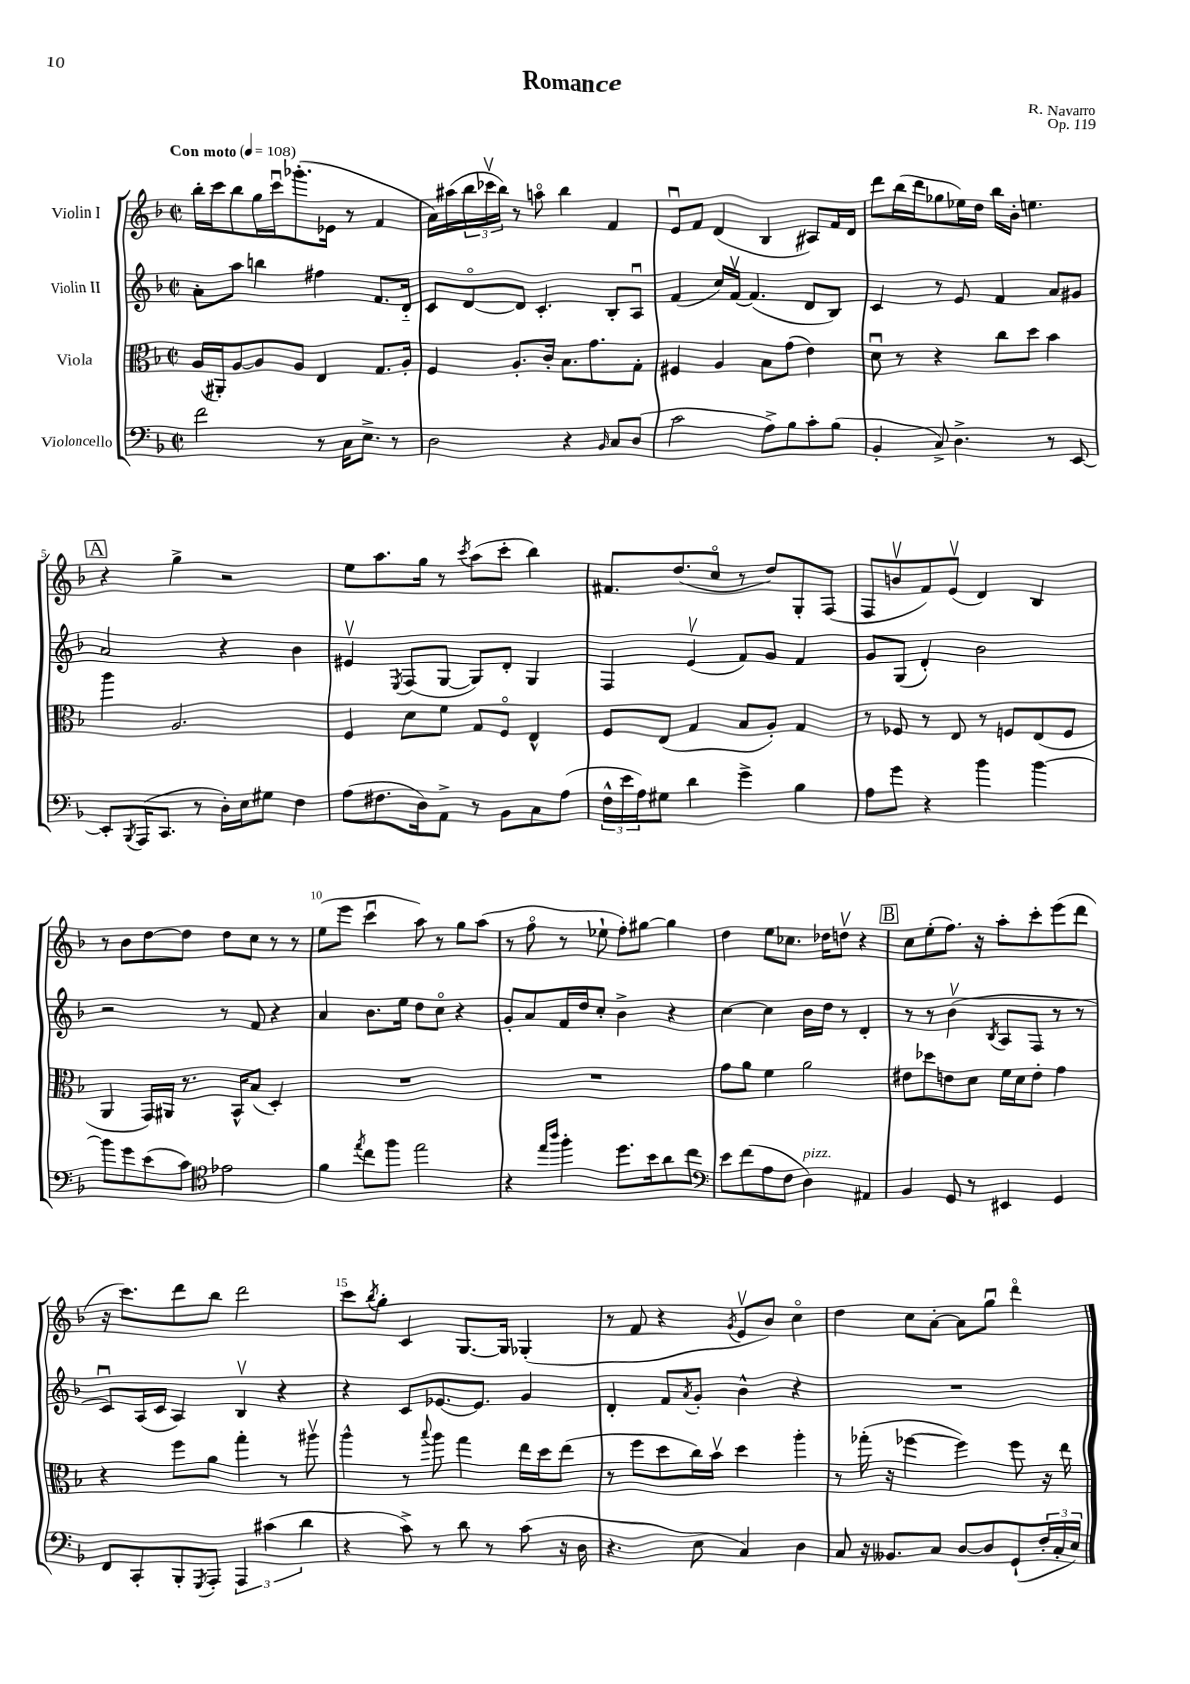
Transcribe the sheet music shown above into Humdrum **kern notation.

**kern	**kern	**kern	**kern
*staff4	*staff3	*staff2	*staff1
*clefF4	*clefC3	*clefG2	*clefG2
*k[b-]	*k[b-]	*k[b-]	*k[b-]
*M2/2	*M2/2	*M2/2	*M2/2
*met(c|)	*met(c|)	*met(c|)	*met(c|)
*MM108	*MM108	*MM108	*MM108
2f\	(16A/LL	8a'\L	16bb-'\LL
.	16AA#'/J)	.	16ccc\J
.	[8A/	8aa\J	8bb-\
.	8A/]	4bb\	16gg\L
.	.	.	16cccu\J
.	8A/J	.	(8.ggg-'\
8r	4E/	4ff#\	.
.	.	.	16e-\Jk
16C\LK	.	.	8r
8.E^\J	.	.	.
.	8.G/L	8.f/L	4f/
8r	.	.	.
.	16A'/Jk	16d'~/Jk	.
=	=	=	=
2D\	4F/	8c/L	16a\LL)
.	.	.	(16aa#\
.	.	[8do/	24bb-\
.	.	.	24ccc-v\
.	.	.	24bb-\JJ)
.	8.A'/L	8d/]J	8r
.	.	4.c'/	8aao\
.	16c'/Jk	.	.
4r	8.B-\L	.	4bb-\
.	8.g\	.	.
16qqBB-/	.	.	.
8C/L	.	8B-'/L	4f/
(8D/J	8G'\J	8Au/J	.
=	=	=	=
2c\	4F#/	(4f/	8eu/L
.	.	.	8f/J
.	4A/	16cc/LL)	(4d/
.	.	[16fv/JJ	.
.	.	(4.f/]	.
8A^\L)	8B-\L	.	4B-/
8B-\	(8g\J	.	.
8c'\	4e\)	8d/L	8A#/L)
(8B-\J	.	8B-/J)	16f/L
.	.	.	16d/JJ
=	=	=	=
4BB-'/	8du\	4c/	8ddd\L
.	8r	.	(16bb-\L
.	.	.	16ddd\J
8C^/)	4r	8r	8gg-\
4.D^\	.	8e/	16ee-\L)
.	.	.	16dd\JJ
.	8cc\L	4f/	16bb-\LL
.	.	.	16b-'\JJ
.	8dd\J	.	4.ee\
8r	4b-\	8a/L	.
[8EE/	.	8g#/J	.
=	=	=	=
8EE'/]L	4aa\	2a/	4r
8qBBB-/	.	.	.
(16AAA/K	.	.	.
8.CC/J	.	.	.
.	2.A/	.	4gg^\
8r	.	.	.
16D'\LL)	.	4r	2r
16E\J	.	.	.
8G#\J	.	.	.
4F\	.	4b-\	.
=	=	=	=
(8A\L	4F/	4e#v/	8ee\L
8.F#\	.	.	8.aa\
.	.	8qE/	.
.	8d\L	(8F/L	.
16D\k)	.	.	16gg\Jk
8AA^\J	8f\J	[8G/J	8r
.	.	.	8qccc/
8r	8G/L	8G/]L)	(8aa\L
8BB-\L	8Fo/J	8d'/J	8ccc'\J
8C\	4E^^/	4G/	4bb-\)
(8A\J	.	.	.
=	=	=	=
24F^^\LL	8F/L	4F/	8.f#/L
24e\	.	.	.
24A\J)	.	.	.
8G#\J	(8E/J	.	.
.	.	.	(8.dd/
4d\	4G/	(4ev/	.
.	.	.	8cco/J
4g^\	8B-/L	8f/L)	8r
.	8A'/J)	8g/J	8dd/L)
4B-\	4G/	4f/	8G'/
.	.	.	(8F/J
=	=	=	=
8A\L	8r	8g/L	8F/L
8g\J	8F-/	(8G/J	8bv/
4r	8r	4d'/)	8f/)
.	8E/	.	(8ev/J
4b-\	8r	2b-\	4d/)
.	8F/L	.	.
[4b-\	(8E/	.	4B-/
.	8F/J	.	.
=	=	=	=
8b-\]L	4AA/	2r	8r
8g\	.	.	8b-\L
(8e\	16GG/LL)	.	[8dd\
.	16AA#/JJ	.	.
8c\J)	8.r	.	8dd\]J
*clefC4	*	*	*
2e-\	.	8r	8dd\L
.	16BB-^^/LK	.	.
.	(8B-/J	8f/	8cc\J
.	4D'/)	4r	8r
.	.	.	8r
=	=	=	=
4f\	1r	4a/	(8ee\L
.	.	.	8eee\J
8qee/	.	.	.
8cc\L	.	8.b-\L	4cccu\
8ff\J	.	.	.
.	.	16ee\Jk	.
2ee\	.	8dd\L	8aa\)
.	.	8cco\J	8r
.	.	4r	8gg\L
.	.	.	(8aa\J
=	=	=	=
4r	1r	8g'/L	8r
.	.	8a/	8ffo\
16qqee/LL	.	.	.
16qqaa/JJ	.	.	.
4ff'\	.	16f/L	8r
.	.	16dd/J	.
.	.	8cc'/J	8ee-`\
8.dd\L	.	4b-^\	8ff'\L)
.	.	.	[8gg#\J
16b-\k	.	.	.
8a\	.	4r	4gg#\]
8cc\J	.	.	.
=	=	=	=
*clefF4	*	*	*
8e\L	8g\L	[4cc\	4dd\
(8f\	8a\J	.	.
8A\	4f\	4cc\]	8ee\L
8F\J	.	.	8.cc-\J
4D\)	2a\	16b-\LL	.
.	.	16dd\JJ	16dd-\LK
.	.	8r	8ddv\J
4AA#/	.	4d'/	4r
=	=	=	=
4BB-/	8e#\L	8r	8cc\L
.	8dd-\	8r	(8ee'\
8GG/	8e\	(4b-v\	8.ff\J)
8r	8d\J	.	.
.	.	.	16r
.	.	8qB-/	.
4EE#/	16f\LL	8A/L	8aa'\L
.	16d\J	.	.
.	8e'\J	8F/J	8ccc'\
4GG/	4g\	8r	(8eee\
.	.	8r	8ddd\J
=	=	=	=
8FF/L	4r	8cu/L)	16r
.	.	.	8.ccc\L)
8CC'/	.	(16A/L	.
.	.	16c/JJ	.
8BBB-'/	8ff\L	4A/)	8ddd\
8qGGG/	.	.	.
8AAA'/J	8a\J	.	8bb-\J
6AAA/	4gg'\	4B-v/	2ddd\
(6c#\	.	.	.
.	8r	4r	.
6d\	.	.	.
.	8aa#v\	.	.
=	=	=	=
4r	4aa^^\	4r	8ccc\L
.	.	.	8qbb-/
.	.	.	8gg'\J
8c^\)	8r	8c/L	4c/
.	8qqbb-/	.	.
8r	8aa\	[8.e-/	.
8d\	4gg\	.	[8.G/L
.	.	8.e-/]J	.
8r	.	.	.
.	.	.	16G/]Jk
(8c\	16ee\LL	4g/	(4G-'/
.	16dd\J	.	.
16r	(8ee\J	.	.
16D\	.	.	.
=	=	=	=
4.r	8r	4d'/	8r
.	8ff\L	.	8f/
.	8dd\	8f/L	4r
.	.	8qa/	.
8E\	16cc\L)	8g'/J	.
.	16b-v\JJ	.	.
.	.	.	8qg/
4C/)	4dd\	4b-^^\	8ev/L
.	.	.	8b-/J)
4D\	4aa'\	4r	4cco\
=	=	=	=
8C/	8r	1r	4dd\
16r	(16gg-'\	.	.
8.BB--/L	16r	.	.
.	[4ff-\	.	8cc\L
8C/J	.	.	[8a'\J
[8D/L	4ff-\])	.	8a\]L
8D/]	.	.	8ggu\J
(8GG`/	8ff-\	.	4dddo\
24F'/L	16r	.	.
24C'/	.	.	.
.	16ee\	.	.
24E/JJ)	.	.	.
==	==	==	==
*-	*-	*-	*-
